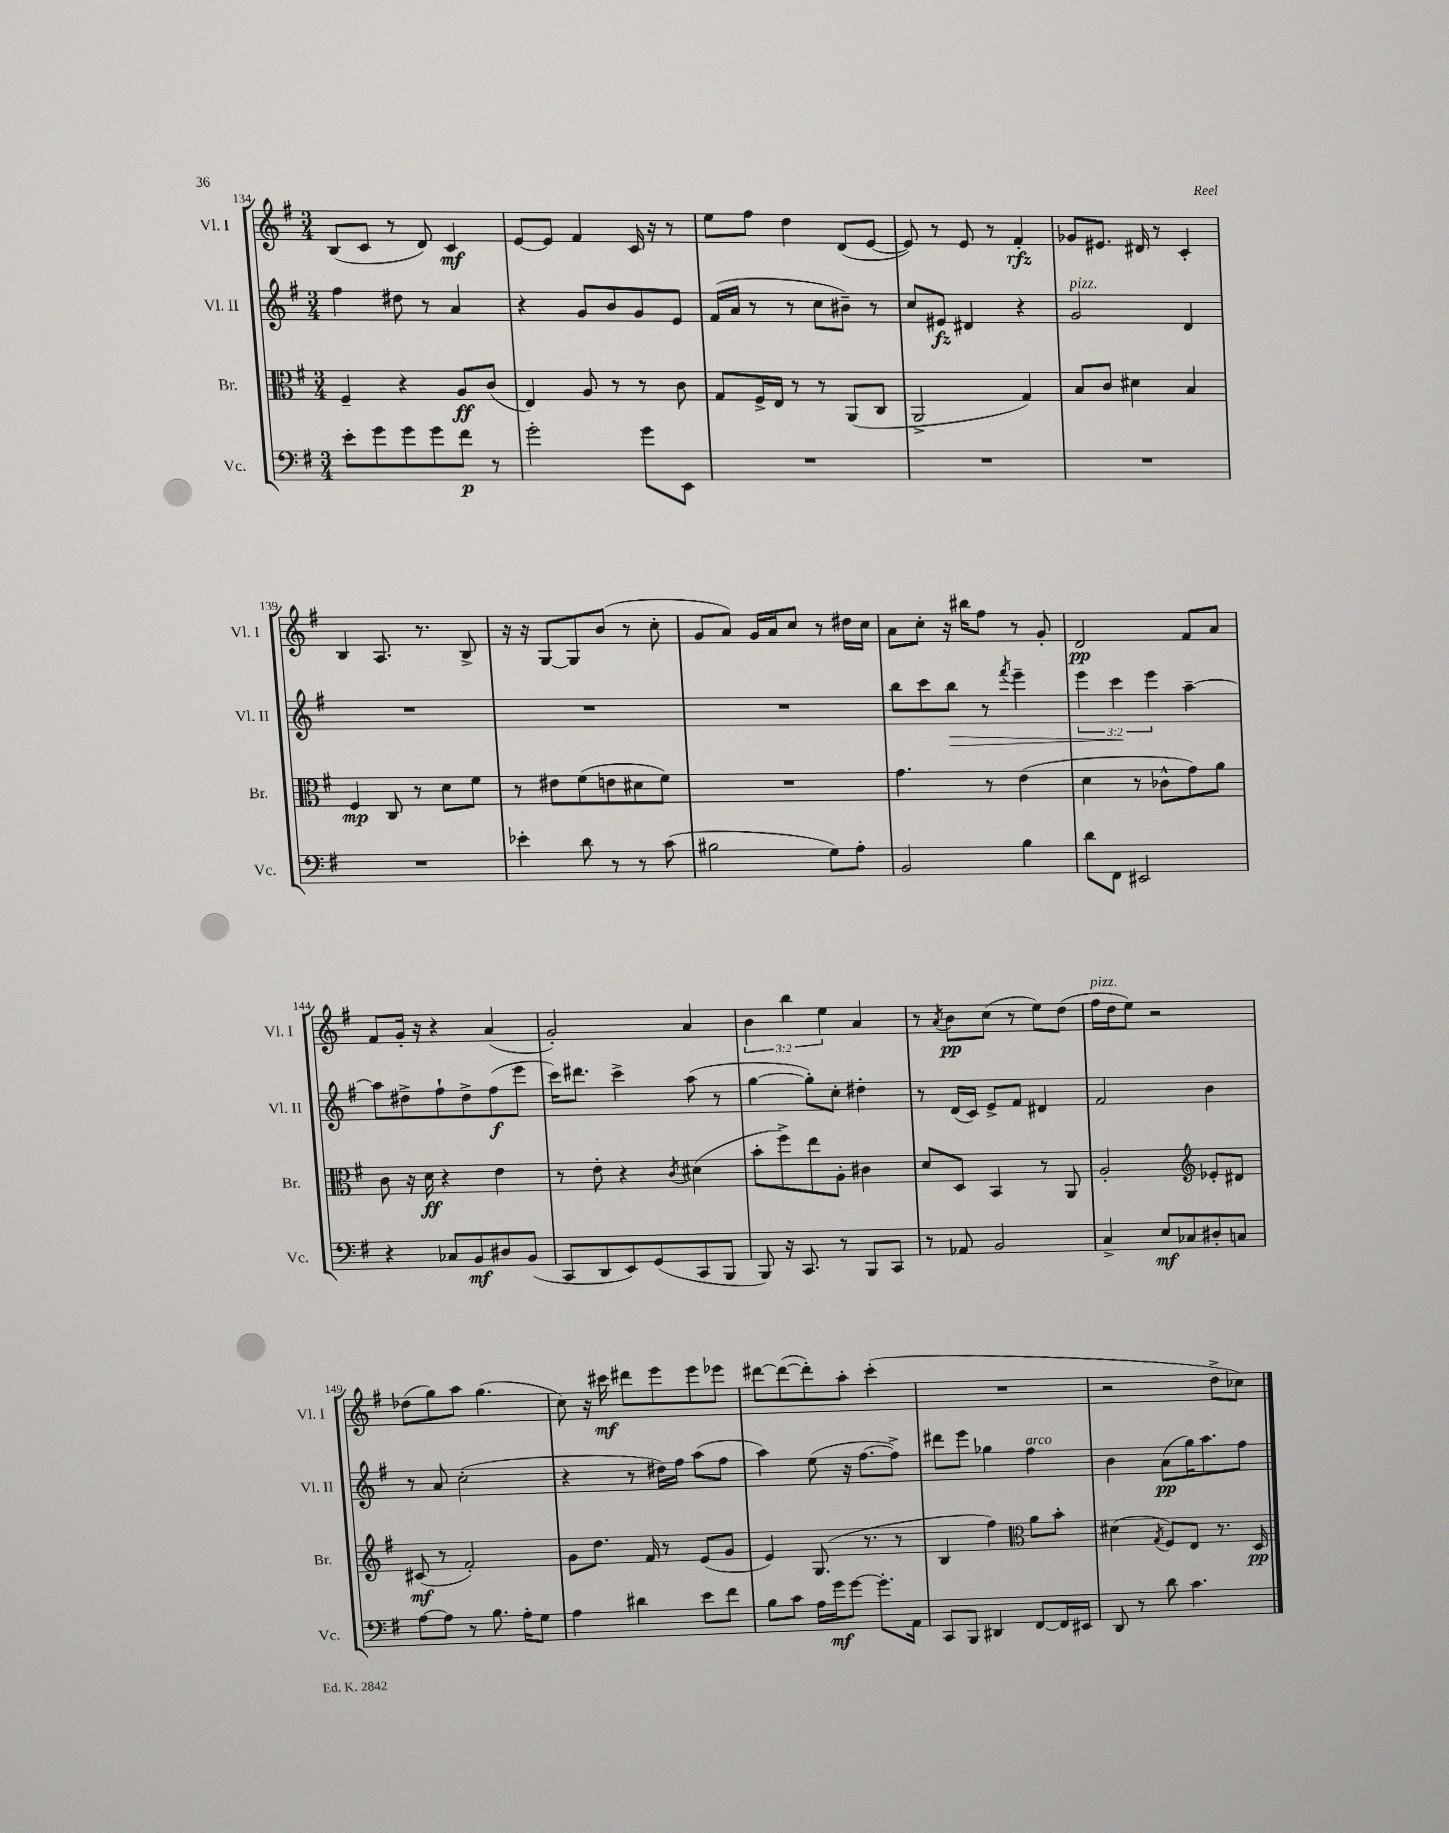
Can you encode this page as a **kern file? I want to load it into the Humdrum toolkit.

**kern	**kern	**kern	**kern
*staff4	*staff3	*staff2	*staff1
*clefF4	*clefC3	*clefG2	*clefG2
*k[f#]	*k[f#]	*k[f#]	*k[f#]
*M3/4	*M3/4	*M3/4	*M3/4
8e'\L	4F#~/	4ff#\	(8B/L
8g\	.	.	8c/J
8g\	4r	8dd#\	8r
8g\	.	8r	8d/)
8f#\J	8A/L	4a/	4c/
8r	(8c/J	.	.
=	=	=	=
2g'\	4E/)	4r	[8e/L
.	.	.	8e/]J
.	8A/	8g/L	4f#/
.	8r	8b/	.
8g\L	8r	8g/	16c/
.	.	.	16r
8EE\J	8c\	8e/J	8r
=	=	=	=
2.r	8G/L	(16f#/LL	8ee\L
.	.	16a/JJ	.
.	16F#^/L	8r	8ff#\J
.	16E/JJ	.	.
.	8r	8r	4dd\
.	8r	8cc\L	.
.	(8AA/L	8b#~\J)	(8d/L
.	8C/J	8r	[8e/J
=	=	=	=
2.r	2AA^/	8cc/L	8e/])
.	.	8e#/J	8r
.	.	4d#/	8e/
.	.	.	8r
.	4G/)	4r	4f#'/
=	=	=	=
2.r	8B/L	2g/	8g-/L
.	8c/J	.	8.e#/J
.	4d#\	.	.
.	.	.	16d#/
.	.	.	8r
.	4B/	4d/	4c'/
=	=	=	=
2.r	4F#/	2.r	4B/
.	8C/	.	8.A/
.	8r	.	.
.	.	.	8.r
.	8d\L	.	.
.	8f#\J	.	8B^/
=	=	=	=
4e-'\	8r	2.r	16r
.	.	.	16r
.	8e#\L	.	[8G/L
8d\	(8f#\	.	8G/]
8r	8e\	.	(8b/J
8r	8d#\	.	8r
(8c\	8f#\J)	.	8cc'\
=	=	=	=
2B#\	2.r	2.r	8g/L
.	.	.	8a/J)
.	.	.	16g/LL
.	.	.	16a/J
.	.	.	8cc/J
8G\L)	.	.	8r
8A'\J	.	.	16dd#\LL
.	.	.	16cc\JJ
=	=	=	=
2BB/	4.g\	8bb\L	8a\L
.	.	8ccc\	8cc'\J
.	.	8bb\J	16r
.	.	.	16bb#\LK
.	8r	8r	8ff#\J
.	.	8qfff#/	.
4B\	(4e\	4eee~\	8r
.	.	.	8g'/
=	=	=	=
8d\L	4d\	6eee\	2d/
8FF#\J	.	.	.
.	.	6ccc\	.
2EE#/	8r	.	.
.	.	6eee\	.
.	8c-^^\L	.	.
.	8g\)	[4aa~\	8f#/L
.	8a\J	.	8a/J
=	=	=	=
4r	8c\	8aa\]L	8f#/L
.	16r	8dd#^\	16g'/Jk
.	16d\	.	16r
8C-/L	4r	8ff#`\	4r
8BB/	.	8dd#^\	.
8D#/	4e\	(8ff#\	(4a/
(8BB/J	.	8eee\J	.
=	=	=	=
8CC/L	8r	16ccc\LK)	2g'/)
.	.	8.ddd#\J	.
8DD/	8e'\	.	.
8EE/)	4r	4ccc^\	.
(8GG/	.	.	.
.	8qc/	.	.
8CC/	(4d#\	(8aa\	4a/
8BBB/J	.	8r	.
=	=	=	=
8BBB/)	8b'\L	[4gg\	6b\
16r	8ff#^\)	.	.
.	.	.	6bb\
8.CC/	.	.	.
.	8ee\	8gg'\]L)	.
.	.	.	6ee\
8r	8A'\J	8cc'\J	.
8BBB/L	4c#\	4dd#'\	4a/
8CC/J	.	.	.
=	=	=	=
8r	8d/L	8r	8r
.	.	.	8qa/
8AA-/	8D/J	(16d/LL	8b\L
.	.	16c/JJ)	.
2BB/	4BB/	8e^/L	(8cc\J
.	.	8f#/J	8r
.	8r	4d#/	8ee\L)
.	8AA/	.	(8dd\J
=	=	=	=
4C^/	2A'/	2f#/	16ff#\LL
.	.	.	16dd\J
.	.	.	8ee\J)
8E/L	.	.	2r
8C-/	.	.	.
*	*clefG2	*	*
8D#'/	8e-'/L	4b\	.
8C/J	8d#/J	.	.
=	=	=	=
[8A\L	(8c#/	8r	(8dd-\L
8A\]J	8r	8a/	8gg\)
8r	2f#'/)	(2cc'\	8aa\J
8.B\	.	.	(4.gg\
16A'\LK	.	.	.
8G\J	.	.	.
=	=	=	=
4A\	8g\L	4r	8cc\)
.	8.dd\J	.	16r
.	.	.	16ccc#\
4d#\	.	8r	8ddd#\L
.	16f#/	.	.
.	8r	16dd#\LL)	8eee\
.	.	16ff#\JJ	.
8e\L	(8e/L	(8aa\L	8eee\
8f#\J	8g/J	8ff#\J	8eee-\J
=	=	=	=
8B\L	4e/)	4aa\)	[8ddd#\L
8c\J	.	.	(8ddd#\_
16A\LL	(8.G/	(8ee\	8ddd#'\])
16g\J	.	.	.
[8g\J	.	16r	8aa'\J
.	8.r	[8.ff#\L	.
8.g'\]L	.	.	(4ccc'\
.	8r	8ff#^\]J)	.
16AA\Jk	.	.	.
=	=	=	=
8CC/L	4B/	8ddd#\L	2.r
8BBB/J	.	8eee\J	.
4DD#/	4ff#\)	4gg-\	.
*	*clefC3	*	*
[8FF#/L	8a\L	4ff#\	.
16FF#/]L	8b'\J	.	.
16EE#/JJ	.	.	.
=	=	=	=
8DD/	(4d#\	4b\	2r
8r	.	.	.
.	8qG/	.	.
8d\	8F#/L)	(8a\L	.
4.c\	8E/J	16gg\K)	.
.	.	8.aa\	.
.	8.r	.	8dd^\L
.	.	8ff#\J	8cc-\J)
.	16D/	.	.
==	==	==	==
*-	*-	*-	*-
